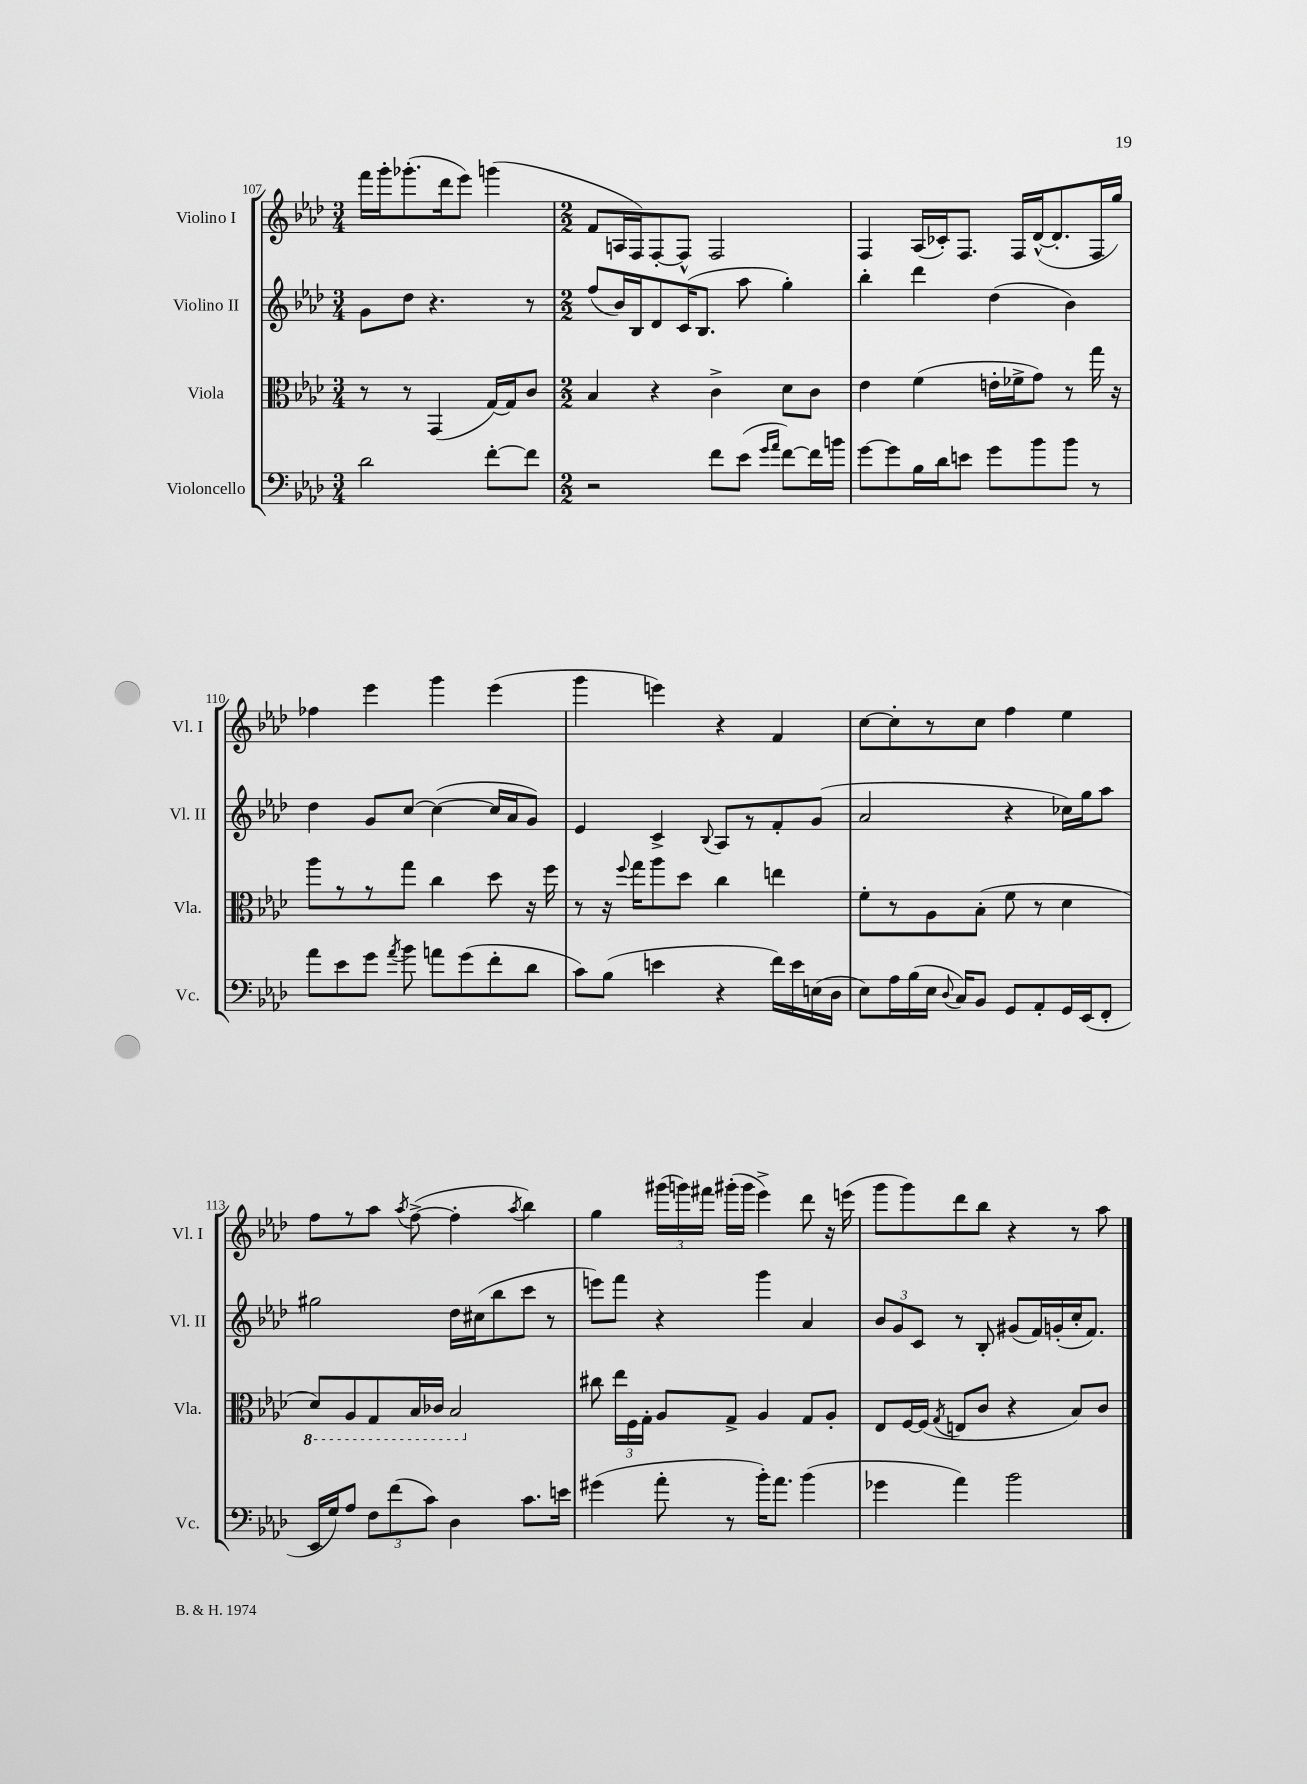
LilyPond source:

<<
\new StaffGroup <<
\new Staff = "s0" \with { instrumentName = "Violino I" shortInstrumentName = "Vl. I" } {
    \clef treble \key aes \major \numericTimeSignature \time 3/4
    \autoBeamOff f'''16[ g'''16-. ges'''8.-.( des'''16 ees'''8]) g'''4( |
    \numericTimeSignature \time 2/2 f'8[ a16 f16) f8~-. f8]-^ f2 |
    f4 aes16[( ces'16-.) f8.] f16[ des'16~-^( des'8.-. f16 g''16]) |
    fes''4 ees'''4 g'''4 ees'''4( |
    g'''4 e'''4) r4 f'4 |
    c''8[~ c''8-. r8 c''8] f''4 ees''4 |
    f''8[ r8 aes''8] \acciaccatura { aes''8 } f''8~->( f''4-. \acciaccatura { aes''8 } bes''4) |
    g''4 \tuplet 3/2 { gis'''16[( g'''16) fis'''16] } gis'''16[-.( gis'''16] ees'''4->) des'''8 r16 e'''16( |
    g'''8[ g'''8) des'''8 bes''8] r4 r8 aes''8 \bar "|." |
}
\new Staff = "s1" \with { instrumentName = "Violino II" shortInstrumentName = "Vl. II" } {
    \clef treble \key aes \major \numericTimeSignature \time 3/4
    \autoBeamOff g'8[ des''8] r4. r8 |
    \numericTimeSignature \time 2/2 f''8[( bes'16) bes16 des'8 c'16( bes8.] aes''8 g''4-.) |
    bes''4-. des'''4 des''4( bes'4) |
    des''4 g'8[ c''8]~ c''4~( c''16[ aes'16 g'8]) |
    ees'4 c'4-> \appoggiatura { bes8 } aes8[ r8 f'8-. g'8]( |
    aes'2 r4 ces''16[) g''16 aes''8] |
    gis''2 des''16[ cis''16( bes''8 c'''8] r8 |
    e'''8[) f'''8] r4 g'''4 aes'4 |
    \tuplet 3/2 { bes'8[ g'8 c'8] } r8 bes8-. gis'8[( f'16) g'16-.( c''16-. f'8.]) \bar "|." |
}
\new Staff = "s2" \with { instrumentName = "Viola" shortInstrumentName = "Vla." } {
    \clef alto \key aes \major \numericTimeSignature \time 3/4
    \autoBeamOff r8 r8 g,4( g16[~) g16 c'8] |
    \numericTimeSignature \time 2/2 bes4 r4 c'4-> des'8[ c'8] |
    ees'4 f'4( e'16[-. fes'16-> g'8]) r8 g''16 r16 |
    aes''8[ r8 r8 g''8] c''4 des''8 r16 f''16 |
    r8 r16 \appoggiatura { f''8 } g''16[ aes''8 des''8] c''4 e''4 |
    f'8[-. r8 aes8 bes8]-.( f'8 r8 des'4 |
    \ottava #-1 des8[) aes,8 g,8 bes,16 ces16] bes,2 \ottava #0 |
    cis''8 \tuplet 3/2 { ees''16[ f16 g16]-. } aes8[ g8]-> aes4 g8[ aes8]-. |
    ees8[ f16~ f16]( \acciaccatura { g8 } e8[ c'8] r4 bes8[) c'8] \bar "|." |
}
\new Staff = "s3" \with { instrumentName = "Violoncello" shortInstrumentName = "Vc." } {
    \clef bass \key aes \major \numericTimeSignature \time 3/4
    \autoBeamOff des'2 f'8[~-. f'8] |
    \numericTimeSignature \time 2/2 r2 f'8[ ees'8]( \grace { g'16[ aes'16] } f'8[~) f'16 b'16] |
    g'8[~ g'8 bes16 des'16 e'8] g'8[ bes'8 bes'8] r8 |
    aes'8[ ees'8 g'8] \acciaccatura { aes'8 } bes'8 a'8[ g'8( f'8-. des'8] |
    c'8[) bes8]( e'4 r4 f'16[) e'16 e16( des16] |
    ees8[) aes16 bes16( ees16] \appoggiatura { des8 } c16[) bes,8] g,8[ aes,8-. g,16 ees,16( f,8]-. |
    ees,16[ g16) aes8] \tuplet 3/2 { f8[ f'8( c'8]) } des4 c'8.[ e'16] |
    gis'4( aes'8-. r8 bes'16[-.) aes'8.] bes'4( |
    ges'4 aes'4) bes'2 \bar "|." |
}
>>
>>
\layout { \context { \Score currentBarNumber = #107 } }
